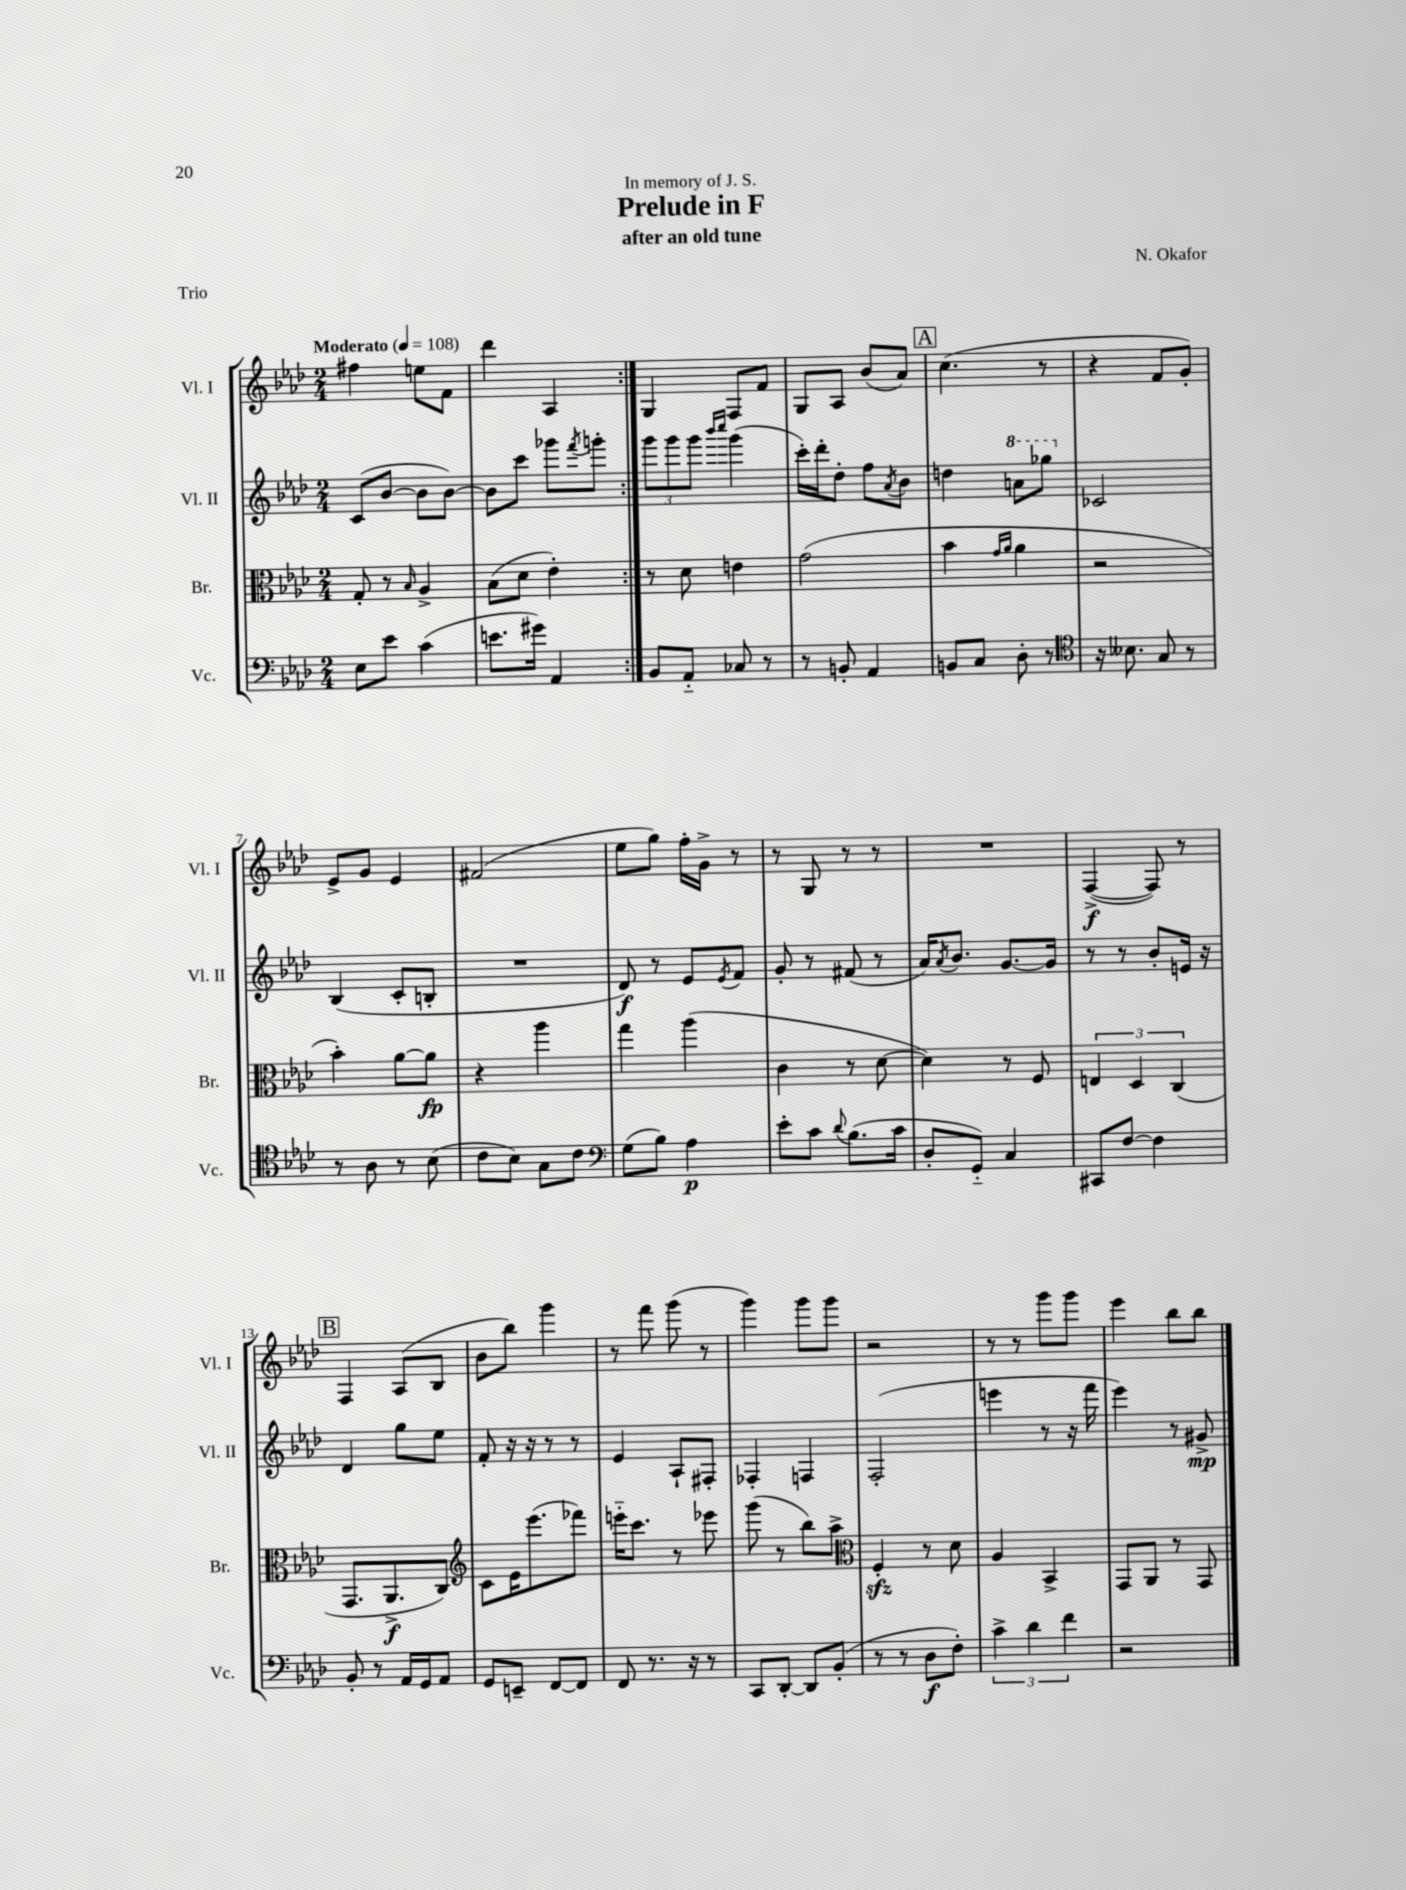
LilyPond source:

\header { title = "Prelude in F" composer = "N. Okafor" subtitle = "after an old tune" dedication = "In memory of J. S." piece = "Trio" }
<<
\new StaffGroup <<
\new Staff = "s0" \with { instrumentName = "Vl. I" shortInstrumentName = "Vl. I" } {
    \clef treble \key aes \major \numericTimeSignature \time 2/4 \tempo "Moderato" 4 = 108
    \repeat volta 2 { fis''4 e''8 f'8 |
    des'''4 aes4 | }
    g4 f8 f'8 |
    g8 aes8 bes'8( aes'8) |
    \mark \markup { \box "A" } c''4.( r8 |
    r4 f'8 g'8-.) |
    ees'8-> g'8 ees'4 |
    fis'2( |
    ees''8 g''8) f''16-. g'16-> r8 |
    r8 g8 r8 r8 |
    R2 |
    f4~->\f( f8) r8 |
    \mark \markup { \box "B" } f4 aes8( bes8 |
    bes'8 bes''8) g'''4 |
    r8 f'''8 g'''8( r8 |
    g'''4) g'''8 g'''8 |
    r2 |
    r8 r8 g'''8 g'''8 |
    ees'''4 bes''8 bes''8 \bar "|." |
}
\new Staff = "s1" \with { instrumentName = "Vl. II" shortInstrumentName = "Vl. II" } {
    \clef treble \key aes \major \numericTimeSignature \time 2/4
    \repeat volta 2 { c'8( bes'8~ bes'8 bes'8~) |
    bes'8 c'''8 ges'''8 \acciaccatura { f'''8 } g'''8-. | }
    \tuplet 3/2 { g'''8 g'''8 g'''8 } \grace { bes'''16 c''''16 } g'''4( |
    c'''16-.) des'''16-. des''8-. f''8 \acciaccatura { aes'8 } bes'8 |
    \mark \markup { \box "A" } d''4 \ottava #1 a''8 ges'''8 \ottava #0 |
    ces'2 |
    bes4( c'8-. b8-. |
    R2 |
    des'8\f) r8 ees'8 \acciaccatura { ees'8 } f'8 |
    g'8-. r8 fis'8( r8 |
    aes'16) \acciaccatura { aes'8 } bes'8. g'8.~ g'16 |
    r8 r8 bes'8-. e'16 r16 |
    \mark \markup { \box "B" } des'4 g''8 ees''8 |
    f'8-. r16 r16 r8 r8 |
    ees'4 aes8-! fis8-. |
    fes4-. f4 |
    f2-.( |
    e'''4 r8 r16 f'''16 |
    ees'''4) r8 gis'8->\mp \bar "|." |
}
\new Staff = "s2" \with { instrumentName = "Br." shortInstrumentName = "Br." } {
    \clef alto \key aes \major \numericTimeSignature \time 2/4
    \repeat volta 2 { g8-. r8 \grace { bes16 } aes4-> |
    bes8( des'8 ees'4-.) | }
    r8 des'8 e'4 |
    g'2( |
    \mark \markup { \box "A" } bes'4 \grace { g'16 aes'16 } aes'4 |
    r2 |
    bes'4-.) aes'8~ aes'8\fp |
    r4 aes''4 |
    g''4 aes''4( |
    c'4 r8 des'8~ |
    des'4) r8 f8 |
    \tuplet 3/2 { e4 des4 c4( } |
    \mark \markup { \box "B" } g,8. aes,8.->\f c8) |
    \clef treble c'8 ees'16 ees'''8.( fes'''8) |
    e'''16-_ c'''8. r8 ees'''8 |
    g'''8( r8 bes''8) aes''8-> |
    \clef alto f4-.\sfz r8 des'8 |
    aes4 bes,4-> |
    g,8 aes,8 r8 g,8 \bar "|." |
}
\new Staff = "s3" \with { instrumentName = "Vc." shortInstrumentName = "Vc." } {
    \clef bass \key aes \major \numericTimeSignature \time 2/4
    \repeat volta 2 { ees8 ees'8 c'4( |
    e'8. gis'16) aes,4 | }
    bes,8 aes,8-_ ces8 r8 |
    r8 b,8-. aes,4 |
    \mark \markup { \box "A" } b,8 c8 des8-. r8 |
    \clef tenor r16 beses8. g8 r8 |
    r8 aes8 r8 bes8( |
    c'8 bes8) g8 c'8 |
    \clef bass g8( bes8) aes4\p |
    ees'8-. c'8 \appoggiatura { des'8 } bes8.( c'16 |
    des8-. g,8-_) c4 |
    cis,8 f8~ f4 |
    \mark \markup { \box "B" } bes,8-. r8 aes,16 g,16 aes,8 |
    g,8 e,8-- f,8~ f,8 |
    f,8 r8. r16 r8 |
    c,8 des,8~-. des,8 bes,8-.( |
    r8 r8 des8\f f8-.) |
    \tuplet 3/2 { c'4-> des'4 f'4 } |
    r2 \bar "|." |
}
>>
>>
